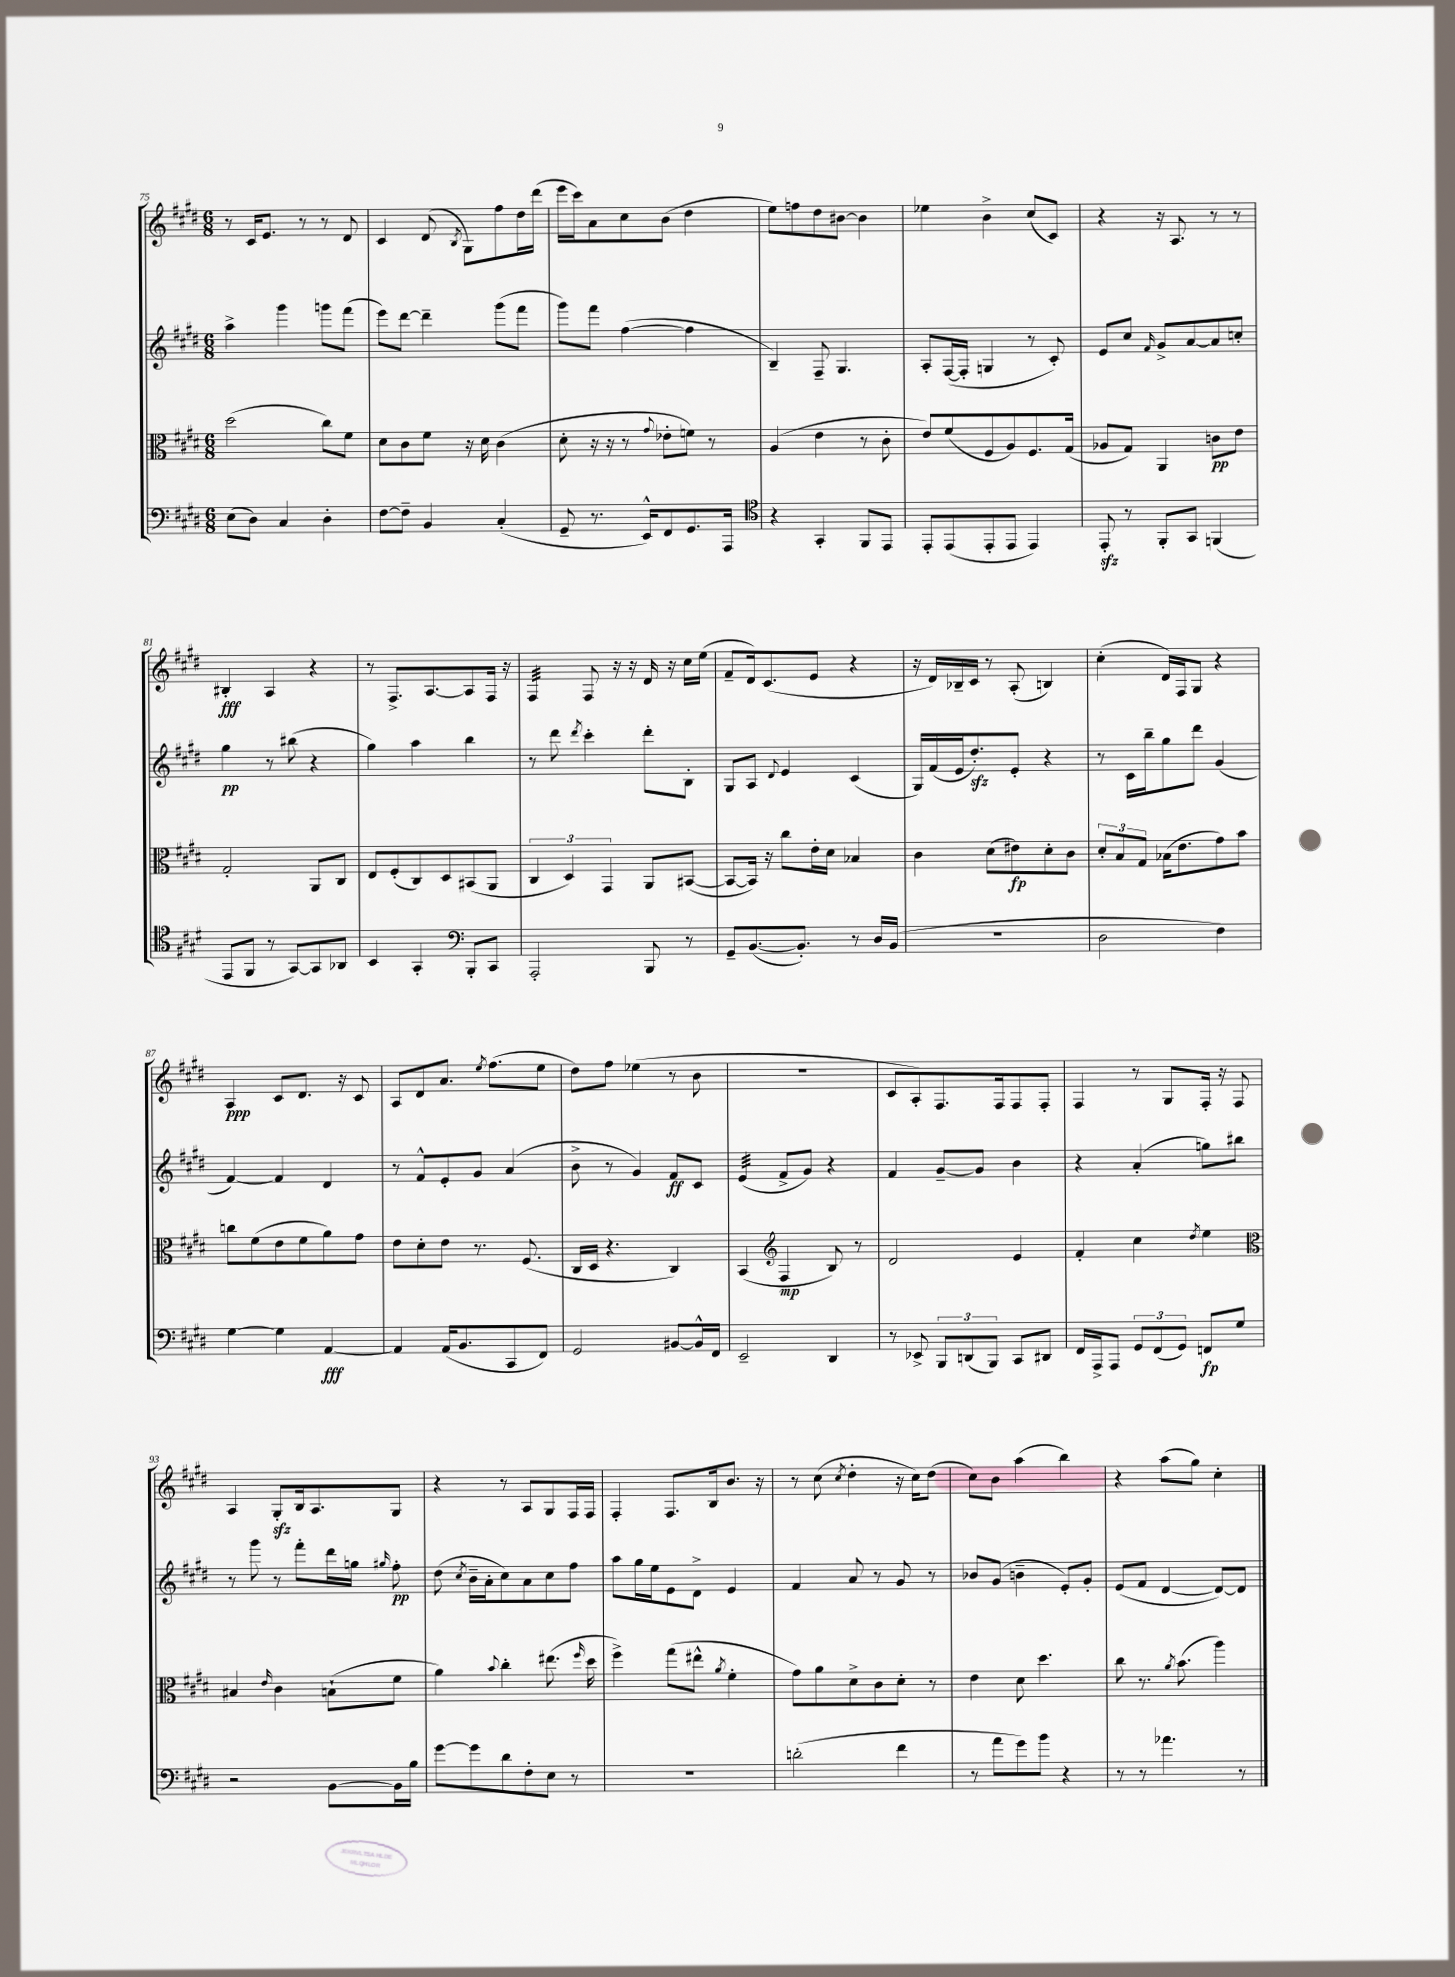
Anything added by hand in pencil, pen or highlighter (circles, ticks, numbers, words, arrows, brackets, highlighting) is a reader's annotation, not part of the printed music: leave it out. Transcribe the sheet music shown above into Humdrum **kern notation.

**kern	**kern	**kern	**kern
*staff4	*staff3	*staff2	*staff1
*clefF4	*clefC3	*clefG2	*clefG2
*k[f#c#g#d#]	*k[f#c#g#d#]	*k[f#c#g#d#]	*k[f#c#g#d#]
*M6/8	*M6/8	*M6/8	*M6/8
(8E\L	(2dd#\	4aa^\	8r
8D#\J)	.	.	16c#/LK
.	.	.	8.e/J
4C#/	.	4ggg#\	.
.	.	.	8r
4D#'\	8cc#\L)	8ggg\L	8r
.	8f#\J	(8fff#\J	8d#/
=	=	=	=
[8F#\L	8d#\L	8eee\L)	4c#/
8F#~\]J	8c#\	[8ddd#\J	.
4BB/	8f#\J	4ddd#~\]	(8d#/
.	.	.	8qB/
.	16r	.	8G#\L)
.	16d#\	.	.
(4C#'/	(4c#\	(8ggg#\L	8ff#\
.	.	8fff#\J	16dd#\L
.	.	.	(16ddd#\JJ
=	=	=	=
8GG#~/	8d#'\	8ggg#\L)	16eee\LL
.	.	.	16ccc#\J)
8.r	16r	8fff#\J	8a\
.	16r	.	.
.	8r	([4ff#\	8cc#\
16EE^^/LK)	.	.	.
.	8qqg#/	.	.
8FF#/	8e-'\L	.	(8b\J
8.GG#/	8f\J)	4ff#\]	4dd#\
.	8r	.	.
16AAA/Jk	.	.	.
=	=	=	=
*clefC4	*	*	*
4r	(4A/	4B~/)	8ee\L)
.	.	.	8ff\
4GG#'/	4e\	8F#~/	8dd#\
.	.	4.G#/	[8b#\J
8FF#/L	8r	.	4b#\]
8EE/J	8c#'\	.	.
=	=	=	=
8EE'/L	8e/L)	8A'/L	4ee-\
(8EE/	(8f#/	([16F#/L	.
.	.	16F#'/]JJ	.
8EE'/	8F#/	4G/	4b^\
8EE/J	8A/)	.	.
4EE/)	8.F#/	8r	(8cc#/L
.	.	8c#'/)	8c#/J)
.	(16G#/Jk	.	.
=	=	=	=
8EE'/	8A-/L	8e/L	4r
8r	8G#/J)	8cc#/J	.
.	.	16qqf#/	.
8FF#'/L	4AA/	8g#^/L	16r
.	.	.	8.A/
8GG#/J	.	[8a/	.
(4FF/	8c\L	8a/]	8r
.	8e\J	8cc'/J	8r
=	=	=	=
8EE/L	2G#'/	4gg#\	4B#'/
8FF#/J	.	.	.
8r	.	8r	4A/
[8GG#/L)	.	(8bb#\	.
8GG#/]	8AA/L	4r	4r
8AA-/J	8C#/J	.	.
=	=	=	=
4BB/	8E/L	4gg#\)	8r
.	(8F#'/	.	8.F#^/L
4GG#'/	8C#/)	4aa\	.
.	.	.	[8.A/
.	8D#/	.	.
*clefF4	*	*	*
8BBB'/L	(8BB#/	4bb\	8A/]
8CC#/J	8AA/J	.	16F#/Jk
.	.	.	16r
=	=	=	=
2AAA'/	6C#/	8r	4F#/
.	.	8ddd#\	.
.	6D#/)	.	.
.	.	8qddd#/	.
.	.	4ccc#'\	8F#/
.	6GG#/	.	.
.	.	.	16r
.	.	.	16r
8BBB/	8AA/L	8ddd#'\L	16d#/
.	.	.	16r
8r	([8BB#/J	8B'\J	16cc#\LL
.	.	.	(16ee\JJ
=	=	=	=
8GG#~/L	8BB#/_L	8G#/L	8f#~/L
([8.BB/	16BB#/]Jk)	8A/J	16d#/k)
.	16r	.	(8.c#/
.	.	8qqd#/	.
.	8cc#\L	4e/	.
8.BB'/]J)	.	.	.
.	16e'\L	.	8e/J
.	16d#\JJ	.	.
8r	4B-/	(4c#/	4r
16D#/LL	.	.	.
(16BB/JJ	.	.	.
=	=	=	=
2.r	4c#\	16G#/LL)	16r
.	.	(16f#/	16d#/LL)
.	.	16e/J	16B-~/
.	.	8.dd#'/)	16c#/JJ
.	(8d#\L	.	8r
.	8e#\)	8e'/J	(8A'/
.	8d#'\	4r	4B/)
.	8c#\J	.	.
=	=	=	=
2D#\	12d#'/L	8r	(4cc#'\
.	12B/	.	.
.	.	16c#\LL	.
.	12G#/J	.	.
.	.	16bb~\J	.
.	(16B-\LK	8gg#\	16d#/LL)
.	8.e\	.	16F#/J
.	.	8ddd#\J	8G#/J
4F#\)	8g#\)	(4g#/	4r
.	8b\J	.	.
=	=	=	=
[4G#\	8cc\L	[4f#/)	4A/
.	(8f#\	.	.
4G#\]	8e\	4f#/]	8c#/L
.	8f#\	.	8.d#/J
[4AA/	8a\)	4d#/	.
.	.	.	16r
.	8g#\J	.	8c#/
=	=	=	=
4AA/]	8e\L	8r	8A/L
.	8d#'\	8f#^^/L	8d#/
(16AA/LK	8e\J	8e'/	8.a/J
8.BB/	.	.	.
.	8.r	8g#/J	.
.	.	.	8qee/
.	.	.	(8.ff#\L
8CC#/	.	(4a/	.
.	(8.F#/	.	.
8FF#/J)	.	.	8ee\J
=	=	=	=
2GG#/	16C#/LL	8b^\	8dd#\L)
.	16D#/JJ	.	.
.	4.r	8r	8ff#\J
.	.	4g#/)	(4ee-\
[8BB#/L	4C#/)	8f#/L	8r
16BB#^^/]L	.	8c#/J	8b\
16FF#/JJ	.	.	.
=	=	=	=
2EE~/	(4BB/	(4e/	2.r
*	*clefG2	*	*
.	4F#/	8f#^/L	.
.	.	8g#/J)	.
4DD#/	8B/)	4r	.
.	8r	.	.
=	=	=	=
8r	2d#/	4f#/	8c#/L
8EE-^/	.	.	8A'/)
12BBB/L	.	[8g#~/L	8.F#/
(12DD/	.	.	.
.	.	8g#/]J	.
12BBB/J)	.	.	.
.	.	.	16F#/k
8CC#/L	4e/	4b\	8F#/
8DD#/J	.	.	8F#'/J
=	=	=	=
16FF#/LL	4f#'/	4r	4F#/
16AAA^/J	.	.	.
8AAA/J	.	.	.
12GG#/L	4cc#\	(4a'/	8r
(12FF#/	.	.	.
.	.	.	8G#/L
12GG#/J)	.	.	.
.	8qdd#/	.	.
8FF/L	4ee\	8gg\L)	16F#'/Jk
.	.	.	16r
8G#/J	.	8bb#\J	8F#/
=	=	=	=
*	*clefC3	*	*
2r	4B#/	8r	4A/
.	.	8ggg#\	.
.	16qqe/	.	.
.	4c#\	8r	8G#'/L
.	.	8fff#'\L	16B/k
.	.	.	8.A/
[8BB\L	(8B`\L	16ddd#\L	.
.	.	16gg\JJ	.
.	.	16qqgg#/	.
16BB\]L	8f#\J	8ff#'\	8G#/J
16B\JJ	.	.	.
=	=	=	=
[8g#\L	4a\)	(8dd#\	4r
.	.	8qcc#/	.
8g#\]	.	16b~\LL	.
.	.	16a'\J	.
.	8qqb/	.	.
8d#\	4cc#'\	8cc#\)	8r
8F#'\	.	8a\	8A/L
8E\J	(8.ee#\	8cc#\	8G#/
8r	.	8ff#\J	16F#/L
.	16qqff#/	.	.
.	16dd#\	.	16F#/JJ
=	=	=	=
2.r	4ff#^\)	8aa\L	4F#'/
.	.	16gg#\L	.
.	.	16ee\J	.
.	(8gg#\L	8e\	8.F#/L
.	8ee#^^\J	8d#^\J	.
.	.	.	16B/k
.	8qa/	.	.
.	4f#'\	4e/	8.b/J
.	.	.	16r
=	=	=	=
(2d'\	8g#\L)	4f#/	8r
.	8a\	.	(8cc#\
.	.	.	8qcc#/
.	8d#^\	8a/	4dd#'\
.	8c#\	8r	.
4f#\	8d#'\J	8g#/	16r
.	.	.	16cc#\LK)
.	8r	8r	(8dd#\J
=	=	=	=
8r	4e\	8b-/L	8cc#\L)
8a\L	.	(8g#/J	8b\J
8g#\)	8d#\	4b~\	(4aa\
8b\J	4.dd#\	.	.
4r	.	8e'/L)	4bb\)
.	.	8g#'/J	.
=	=	=	=
8r	8cc#\	(8e/L	4r
8r	8.r	8f#/J	.
4.a-\	.	[4d#/	(8aa\L
.	8qa/	.	.
.	(8.b\	.	.
.	.	.	8gg#\J)
.	4aa\)	8d#/_L)	4cc#'\
8r	.	8d#/]J	.
==	==	==	==
*-	*-	*-	*-
